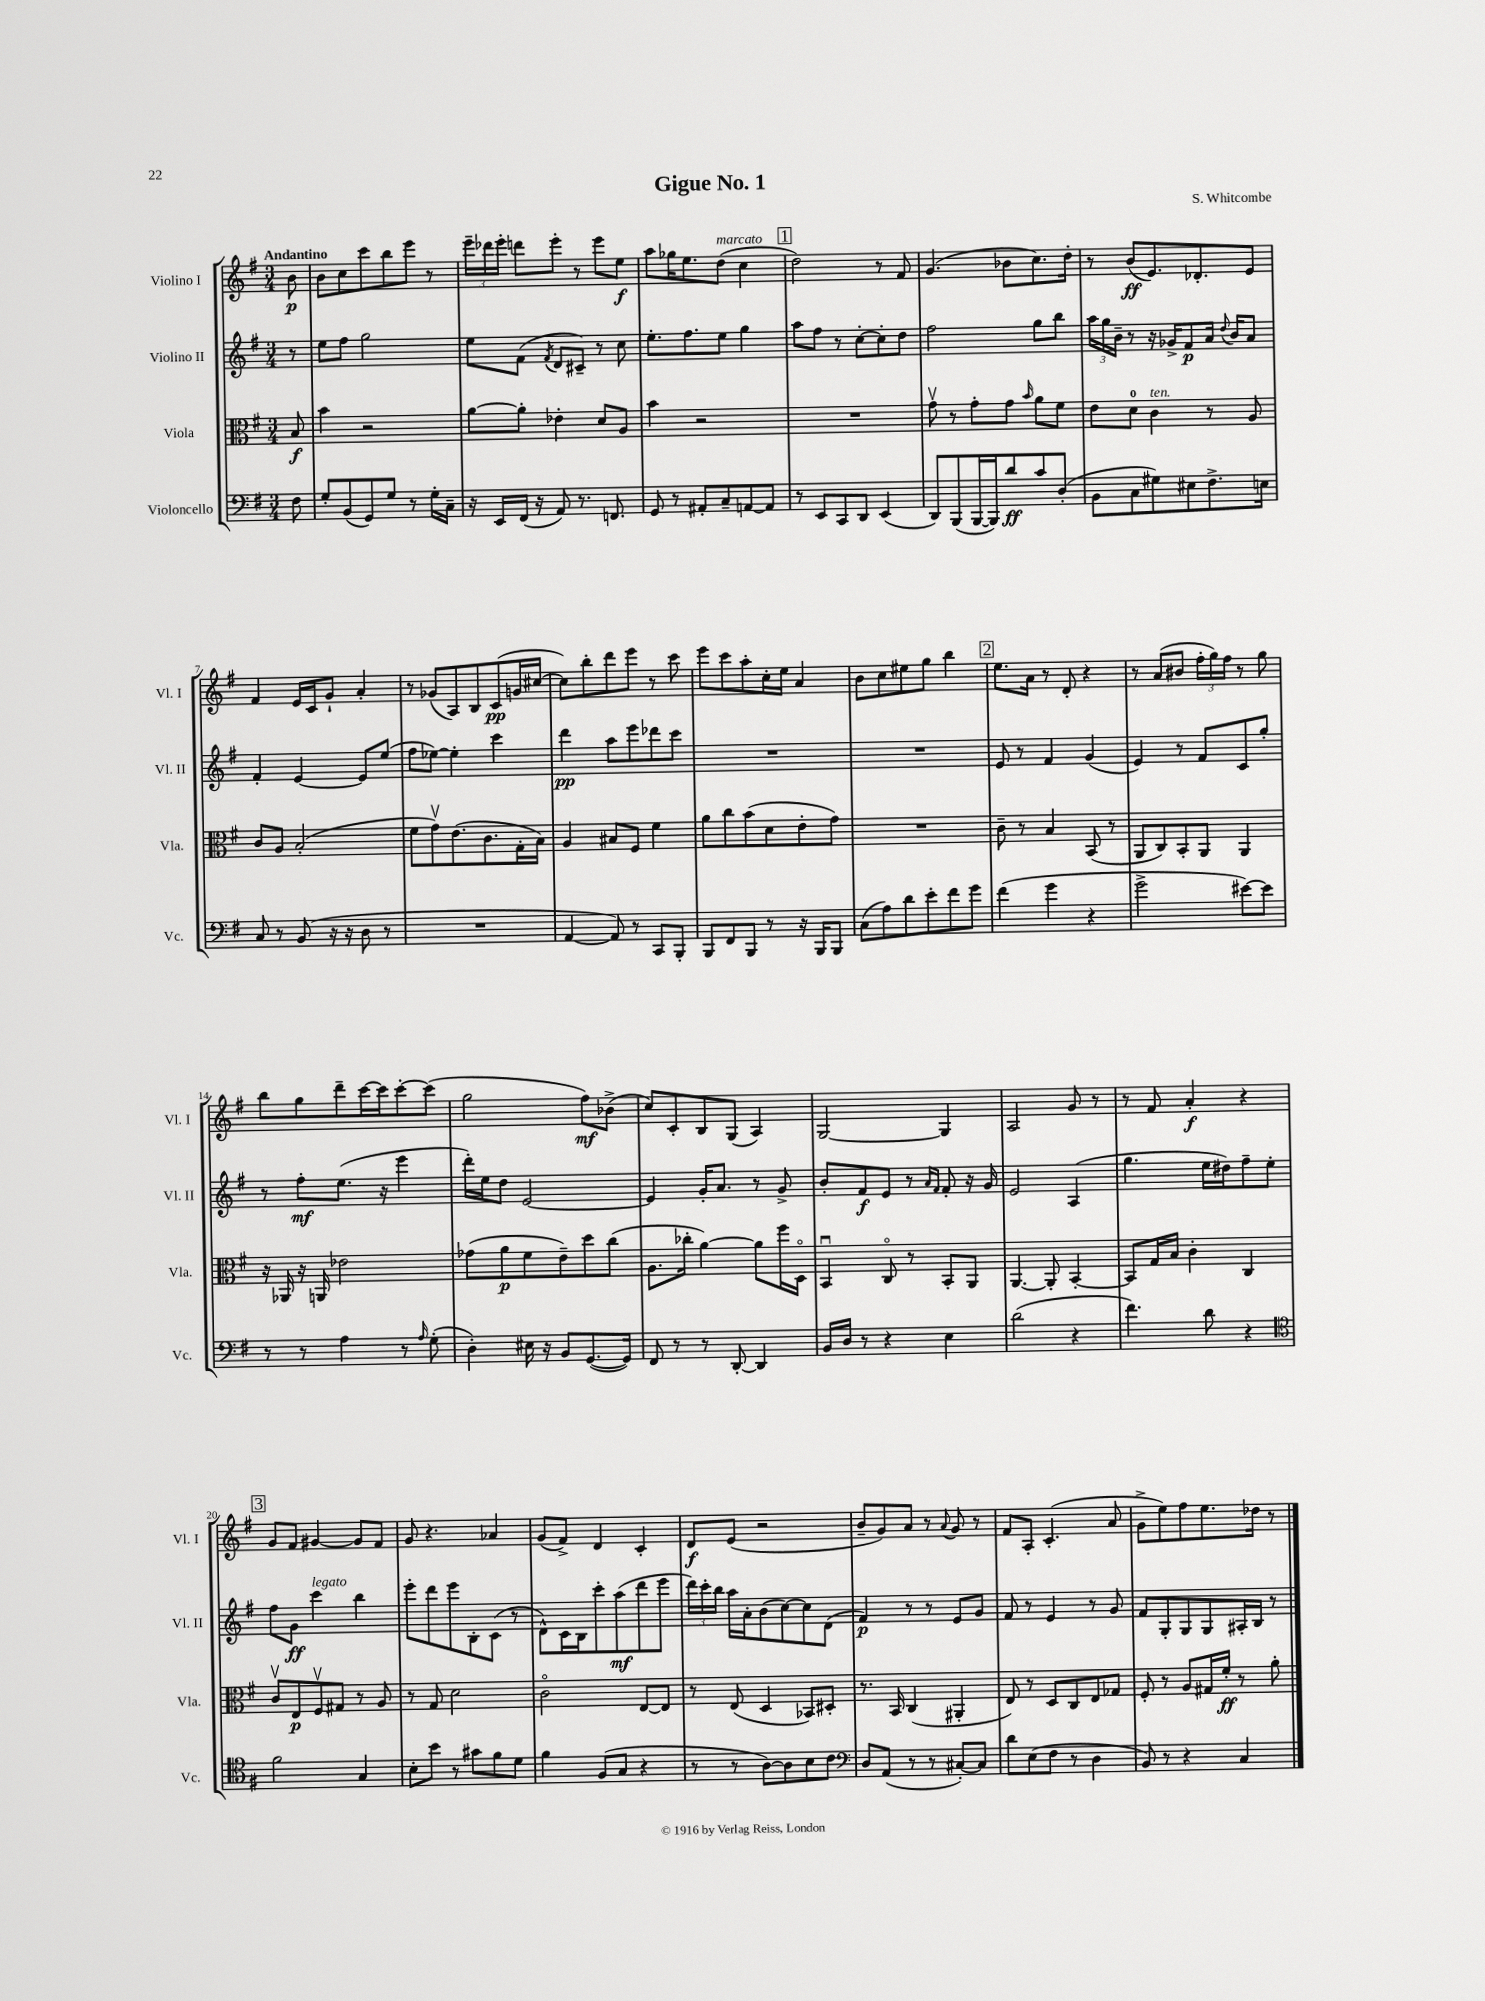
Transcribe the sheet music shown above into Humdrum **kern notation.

**kern	**kern	**kern	**kern
*staff4	*staff3	*staff2	*staff1
*clefF4	*clefC3	*clefG2	*clefG2
*k[f#]	*k[f#]	*k[f#]	*k[f#]
*M3/4	*M3/4	*M3/4	*M3/4
8F#\	8B/	8r	8b\
=	=	=	=
8G'/L	4b\	8ee\L	8b\L
(8BB/	.	8ff#\J	8cc\
8GG/)	2r	2gg\	8ccc\
8G/J	.	.	8bb\
8r	.	.	8eee\J
16G'\LL	.	.	8r
16C~\JJ	.	.	.
=	=	=	=
16r	[8a\L	8ee\L	24eee~\LL
.	.	.	24ddd-\
16EE/LL	.	.	.
.	.	.	24eee'\JJ
(16FF#/JJ	8a'\]J	(8f#\J	8ddd\L
16r	.	.	.
.	.	8qf#/	.
8AA/)	4e-'\	8d/L	8eee'\J
8.r	.	8c#~/J)	8r
.	8d/L	8r	8eee\L
8.FF/	.	.	.
.	8A/J	8cc\	8ee\J
=	=	=	=
8GG/	4b\	8.ee'\L	8aa\L
8r	.	.	16gg-\K
.	.	8.ff#\	8.ee\
8AA#'/L	2r	.	.
8C~/	.	8ee\J	(8dd\J
[8AA/	.	4gg\	4cc\
8AA/]J	.	.	.
=	=	=	=
8r	2.r	8aa\L	2dd\)
8EE/L	.	8ff#\J	.
8CC/	.	8r	.
8DD/J	.	[8cc'\L	.
(4EE/	.	8cc'\]	8r
.	.	8dd\J	8f#/
=	=	=	=
8DD/L)	8gv\	2ff#\	(4.g/
(8BBB/	8r	.	.
[16BBB/L	8g'\L	.	.
16BBB/]J)	.	.	.
8d/	8g\J	.	8b-\L
.	16qqb/	.	.
8c/	8a\L	8gg\L	8.cc\)
(8D'/J	8f#\J	8bb\J	.
.	.	.	16dd'\Jk
=	=	=	=
8BB\L	8e\L	24aa\LL	8r
.	.	24gg\	.
.	.	24b~\JJ	.
8C\	8d\J	8r	(8b/L
8G#\)	4c\	16r	8.e/)
.	.	16g-^/LK	.
8E#\	.	8f#/	.
.	.	.	8.d-'/
8.F#^\	8r	16a/Jk	.
.	.	8qqdd/	.
.	.	16b/LK	.
.	8A/	8a/J	8e/J
16E\Jk	.	.	.
=	=	=	=
8C/	8c/L	4f#'/	4f#/
8r	8A/J	.	.
(8BB/	(2B'/	[4e/	16e/LL
.	.	.	16c/J
16r	.	.	8g`/J
16r	.	.	.
8D\	.	8e/]L	4a'/
8r	.	(8ee/J	.
=	=	=	=
2.r	8f#\L	8ff#\L	8r
.	8gv\)	[8ee-\J)	(8g-/L
.	(8.e\	4ee-'\]	8A/)
.	.	.	8B/
.	8.c\	.	.
.	.	4ccc\	(8c/
.	16G'\L	.	16g/L
.	16B\JJ)	.	[16cc#/JJ
=	=	=	=
[4AA/	4A/	4ddd\	8cc#\]L)
.	.	.	8bb'\
8AA/])	8B#/L	8aa\L	8ddd\
8r	8F#/J	8eee\	8eee\J
8CC/L	4f#\	8ddd-\	8r
8BBB'/J	.	8ccc\J	8ccc\
=	=	=	=
8BBB/L	8a\L	2.r	8eee\L
8FF#/	8cc\	.	8ccc\
8BBB/J	(8b\	.	8aa'\
8r	8d\	.	16cc'\L
.	.	.	16ee\JJ
16r	8e'\	.	4a/
16BBB/LK	.	.	.
8BBB/J	8g\J)	.	.
=	=	=	=
(8C\L	2.r	2.r	8b\L
8A\)	.	.	8cc\
8d\	.	.	8ee#\
8e'\	.	.	8gg\J
8f#\	.	.	4bb\
8g\J	.	.	.
=	=	=	=
(4f#\	8c~\	8e/	8.ee\L
.	8r	8r	.
.	.	.	16a\Jk
4g\	4B/	4f#/	8r
.	.	.	8d'/
4r	(8BB/	(4g/	4r
.	8r	.	.
=	=	=	=
2g^\	8AA/L	4e/)	8r
.	8C/)	.	(8a/L
.	8BB'/	8r	8b#/J
.	8AA/J	8f#/L	24ff#'\LL
.	.	.	24gg\)
.	.	.	24ff#\JJ
[8e#\L)	4AA/	8c/	8r
8e#\]J	.	8gg'/J	8gg\
=	=	=	=
8r	16r	8r	8bb\L
.	16AA-/	.	.
8r	16r	8ff#'\L	8gg\
.	16AA/	.	.
4A\	2e-\	(8.ee\J	8ddd~\
.	.	.	[16ccc\L
.	.	16r	16ccc\]J
8r	.	4eee\	[8ccc'\
16qqA/	.	.	.
(8G'\	.	.	(8ccc\]J
=	=	=	=
4D'\)	(8g-\L	16ddd'\LL)	2gg\
.	.	16ee\J	.
.	8a\	8dd\J	.
16E#\	8f#\	[2e/	.
16r	.	.	.
8BB/L	8e~\)	.	.
([8.GG/	8dd\	.	8ff#\L)
.	(8cc\J	.	(8b-^\J
16GG/]Jk)	.	.	.
=	=	=	=
8FF#/	8.A\L	4e/]	8cc/L)
8r	.	.	8c'/
.	16cc-'\Jk	.	.
8r	[4a\)	16g'/LK	8B/
.	.	8.a/J	.
[8DD'/	.	.	(8G/J
4DD/]	8a\]L	8r	4A/)
.	16ff#\L	8g^/	.
.	16Do\JJ	.	.
=	=	=	=
16BB/LL	4BBu/	8b'/L	[2G/
16D/JJ	.	.	.
8r	.	8f#/	.
4r	8Co/	8e/J	.
.	8r	8r	.
.	.	16qqa/LL	.
.	.	16qqf#/JJ	.
4E\	8BB'/L	8f#'/	4G/]
.	8AA/J	16r	.
.	.	16g/	.
=	=	=	=
(2d\	[4.AA/	2e/	2A/
.	8AA'/]	.	.
4r	[4BB'/	(4A/	8g/
.	.	.	8r
=	=	=	=
4.f#\)	8BB/]L	4.gg\	8r
.	16G/L	.	8f#/
.	16B/JJ	.	.
.	4c'\	.	4a'/
8d\	.	16ee\LL	.
.	.	16dd#\J)	.
4r	4C/	8ff#~\	4r
.	.	8ee'\J	.
=	=	=	=
*clefC4	*	*	*
2f#\	8cv/L	8ff#\L	8g/L
.	8E/	8g\J	8f#/J
.	8F#v/	4ccc\	[4g#/
.	8G#/J	.	.
4G/	8r	4bb\	8g#/]L
.	8A/	.	8f#/J
=	=	=	=
8B'\L	8r	8eee'\L	8g/
8b\J	8G/	8ddd\	4.r
8r	2d\	8eee\	.
8g#\L	.	8B'\	.
8f#\	.	(8c\J	4a-/
8d\J	.	8r	.
=	=	=	=
4f#\	2co\	8d^^\L)	(8g/L
.	.	16c\L	8f#^/J)
.	.	16B\J	.
(8F#/L	.	8ccc'\	4d/
8G/J	.	(8aa\	.
4r	[8E/L	8ddd\	4c'/
.	8E/]J	8eee\J	.
=	=	=	=
8r	8r	24ddd\LL)	8d/L
.	.	24ccc'\	.
.	.	24bb\JJ	.
8r	(8E/	16aa\LL	(8e/J
.	.	16a'\J	.
[8A\L)	4D/	(8b\	2r
8A\]	.	[8cc\)	.
8B\	8BB-/L)	8cc\]	.
8c\J	8D#'/J	(8d\J	.
=	=	=	=
*clefF4	*	*	*
8D/L	8.r	4f#/)	8b~/L
(8AA/J	.	.	8g/)
.	16BB/	.	.
8r	(4C/	8r	8a/J
8r	.	8r	8r
.	.	.	8qqa/
[8C#'/L)	4AA#'/	8e/L	8g/
8C#/]J	.	8g/J	8r
=	=	=	=
8d\L	8E/)	8f#/	8f#/L
(8E\	8r	8r	8A'/J
8F#\J	8D/L	4e/	(4.c'/
8r	8C/	.	.
4D\	8E/	8r	.
.	8G-/J	8g/	8a/
=	=	=	=
8BB/)	8F#'/	8f#/L	8g^\L
8r	8r	8G'/	8ee\)
4r	8A/L	8G/	8ff#\
.	16G#/L	8G/	8.ee\
.	16f#'/JJ	.	.
4C/	8r	16A#'/L	.
.	.	16B/JJ	16dd-\Jk
.	8a'\	8r	8r
==	==	==	==
*-	*-	*-	*-
